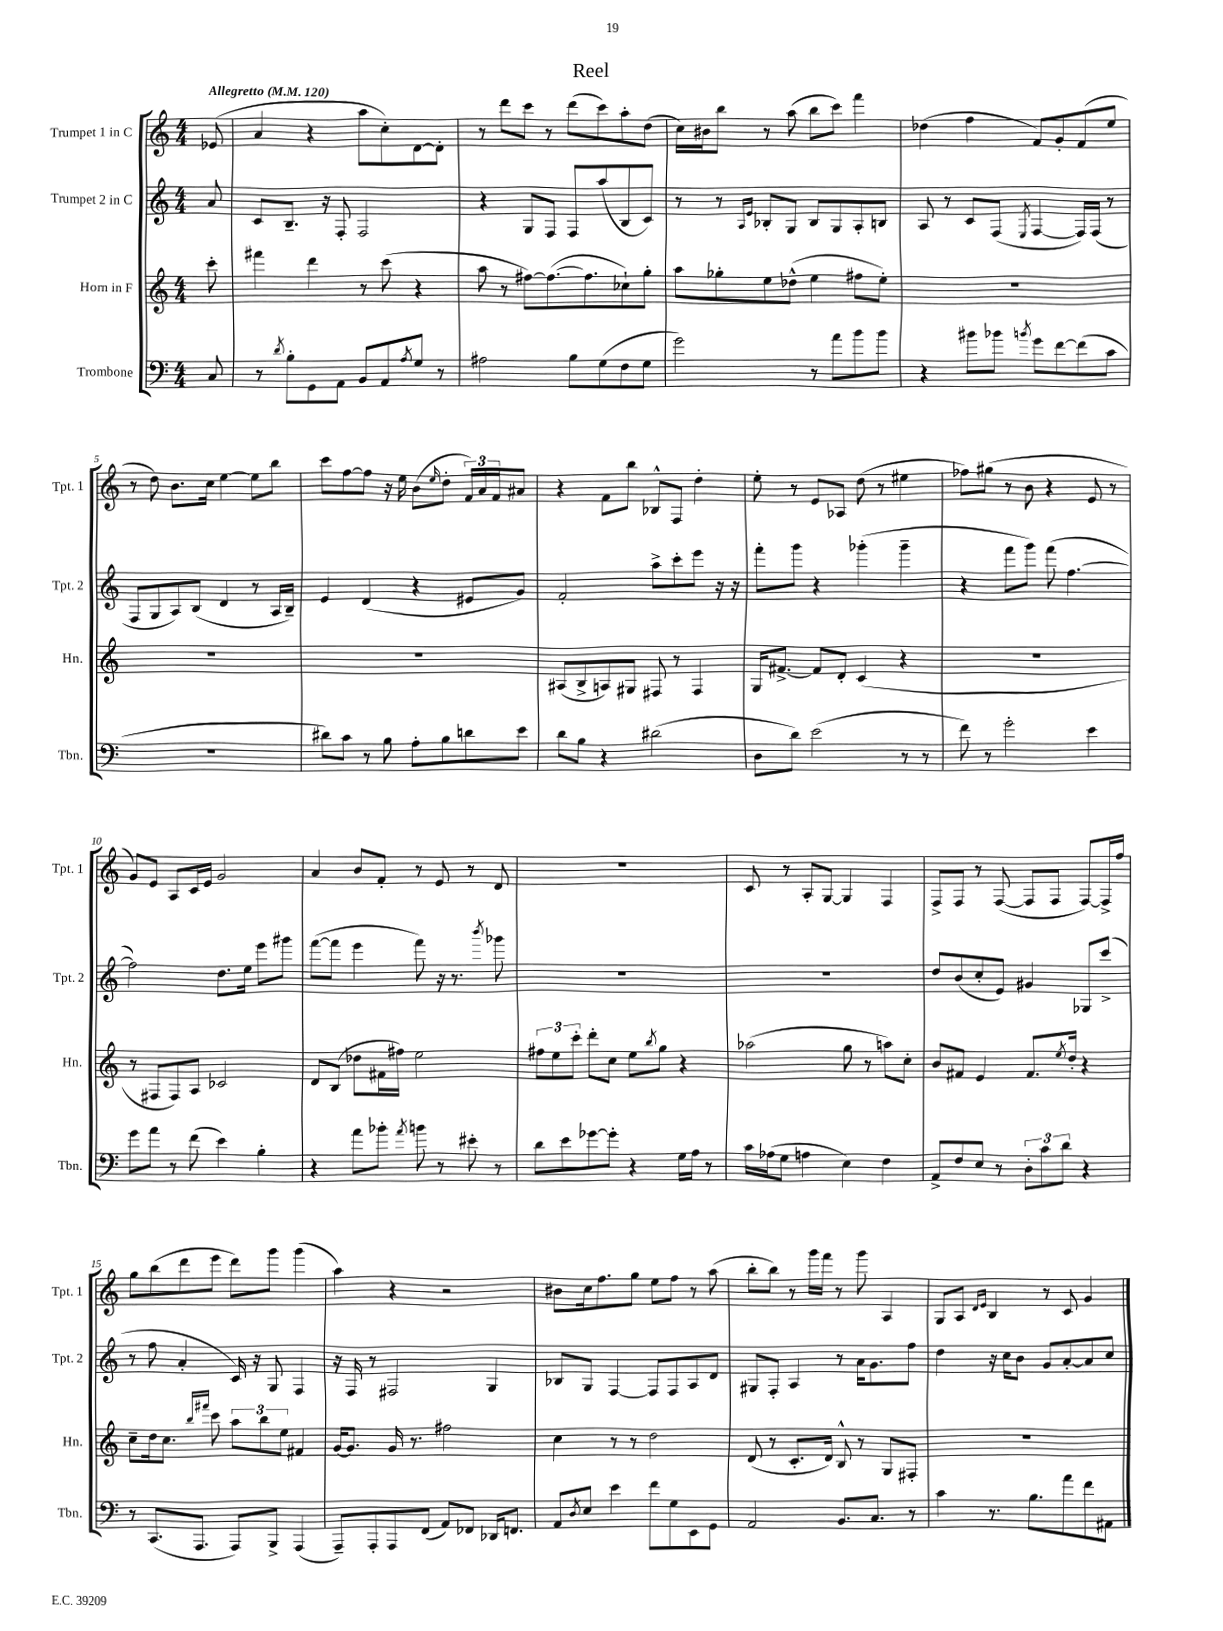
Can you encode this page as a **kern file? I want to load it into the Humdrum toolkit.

**kern	**kern	**kern	**kern
*staff4	*staff3	*staff2	*staff1
*clefF4	*clefG2	*clefG2	*clefG2
*k[]	*k[]	*k[]	*k[]
*M4/4	*M4/4	*M4/4	*M4/4
*MM120	*MM120	*MM120	*MM120
8C/	8ccc'\	8a/	(8e-/
=	=	=	=
8r	4fff#\	8c/L	4a/
8qd/	.	.	.
8B'\L	.	8.B~/J	.
8GG\	4ddd\	.	4r
.	.	16r	.
8AA\J	.	8F'/	.
8BB/L	8r	2F/	8aa\L
8AA/	(8ccc\	.	8cc'\)
8qA/	.	.	.
8G/J	4r	.	[8d\
8r	.	.	8d'\]J
=	=	=	=
2A#\	8aa\	4r	8r
.	8r	.	8ddd\L
.	[8ff#\L)	8G/L	8ccc\J
.	(8.ff#\_	8F/J	8r
8B\L	.	8F/L	(8ddd\L
.	8.ff#\]	.	.
(8G\	.	(8aa/	8ccc\)
8F\	8cc-`\)	8B/	8aa'\
8G\J	8gg'\J	8c/J)	(8dd\J
=	=	=	=
2g\)	8aa\L	8r	16cc\LL)
.	.	.	16b#\J
.	8gg-'\	8r	8bb\J
.	.	16qqA/LL	.
.	.	16qqe/JJ	.
.	8ee\	8B-'/L	8r
.	(8dd-^^\J	8G/J	(8aa\
8r	4ee\	8B-/L	8bb\L
8a\L	.	8G/	8ccc\J)
8b\	8ff#\L	8A'/	4fff\
8b\J	8ee'\J)	8B/J	.
=	=	=	=
4r	1r	8A/	(4dd-\
.	.	8r	.
8b#\L	.	8c/L	4ff\
8b-\J	.	(8F/J	.
8qb/	.	8qE/	.
8g\L	.	[4F/	8f/L)
[8f\	.	.	8g'/
(8f\]	.	16F/]LL)	(8f/
.	.	(16F/JJ	.
8c\J	.	8r	8ee/J
=	=	=	=
1r	1r	8F/L	8r
.	.	8G/	8dd\)
.	.	8A/)	8.b\L
.	.	(8B/J	.
.	.	.	16cc\Jk
.	.	4d/	[4ee\
.	.	8r	8ee\]L
.	.	16A/LL	8bb\J
.	.	16B~/JJ)	.
=	=	=	=
8d#\L)	1r	4e/	8ccc\L
8c\J	.	.	[8ff\
8r	.	(4d/	8ff\]J
8B\	.	.	16r
.	.	.	16ee\
8A'\L	.	4r	(8b\L
.	.	.	16qqee/
8B\	.	.	8dd'\J
8d\	.	8e#/L	24f/LL)
.	.	.	24a/
.	.	.	24f/J
8e\J	.	8g/J)	8a#/J
=	=	=	=
8d\L	(8A#/L	2f'/	4r
8B\J	8B^/	.	.
4r	8A/)	.	8f\L
.	8G#/J	.	8bb\J
(2d#\	8F#/	8aa^\L	8B-^^/L
.	8r	8ccc'\	8F/J
.	4F#/	8eee\J	4dd'\
.	.	16r	.
.	.	16r	.
=	=	=	=
8D\L	16G/LK	8fff'\L	8ee'\
.	[8.f#^/J	.	.
8d\J)	.	8ggg\J	8r
(2e\	8f#/]L	4r	8e/L
.	8d'/J	.	8A-/J
.	(4c/	(4ggg-'\	(8dd\
.	.	.	8r
8r	4r	4ggg-~\	4ee#\
8r	.	.	.
=	=	=	=
8f\)	1r	4r	8ff-\L)
8r	.	.	(8gg#\J
2g'\	.	8fff\L	8r
.	.	8ggg\J)	8b\
.	.	(8fff\	4r
.	.	[4.ff\	.
4e\	.	.	8e/
.	.	.	8r
=	=	=	=
8g\L	8r	2ff\])	8g/L)
8a\J	8F#/L	.	8e/J
8r	8F#/)	.	8A/L
(8f\	8A/J	.	16c/L
.	.	.	16e/JJ
4e\)	2c-/	8.dd\L	2g/
.	.	16ee\Jk	.
4B'\	.	8eee\L	.
.	.	8ggg#\J	.
=	=	=	=
4r	8d/L	([8fff\L	4a/
.	(8B/J	8fff\]J	.
8a\L	8dd-\L	4eee\	8b/L
8b-'\J	16f#\L	.	8f'/J
.	16ff#\JJ)	.	.
8qa/	.	.	.
8b\	2ee\	8fff\)	8r
8r	.	16r	8e/
.	.	8.r	.
8e#'\	.	.	8r
.	.	8qbbb/	.
8r	.	8ggg-\	8d/
=	=	=	=
8d\L	12ff#\L	1r	1r
.	12ee\	.	.
8e\	.	.	.
.	12ccc'\J	.	.
[8g-\	8ddd'\L	.	.
8g-'\]J	8cc\J	.	.
4r	8ee\L	.	.
.	8qbb/	.	.
.	8gg\J	.	.
16G\LL	4r	.	.
16A\JJ	.	.	.
8r	.	.	.
=	=	=	=
16c\LL	(2aa-\	1r	8c/
(16A-\J	.	.	.
8G\J	.	.	8r
4A\	.	.	8A'/L
.	.	.	[8G/J
4E\)	8gg\	.	4G/]
.	8r	.	.
4F\	8aa\L)	.	4F/
.	8cc'\J	.	.
=	=	=	=
8AA^/L	8b/L	8dd/L	8F^/L
8F/	8f#/J	(8b/	8F/J
8E/J	4e/	8cc'/	8r
8r	.	8e/J)	([8F/
12D'\L	8.f#/L	4g#/	8F/]L
12c\	.	.	.
.	.	.	8F/J
12d\J	.	.	.
.	8qee/	.	.
.	16dd'/Jk	.	.
4r	4r	8G-/L	[8F/L)
.	.	(8ccc^/J	16F^/]L
.	.	.	16ff/JJ
=	=	=	=
8r	8cc~\L	8r	8gg\L
(8.CC/L	16dd\k	8ff\	(8bb\
.	8.cc\J	.	.
.	.	4a'/	8ddd\
8.AAA/J	.	.	.
.	16qqbb/LL	.	.
.	16qqfff#/JJ	.	.
.	8ccc\	.	8eee\J
8AAA/L)	12aa\L	16c/)	8ddd\L)
.	.	16r	.
.	12bb\	.	.
8BBB^/J	.	8G/	8ggg\J
.	12ee\J	.	.
(4AAA/	4f#/	4F/	(4ggg\
=	=	=	=
8AAA~/L)	[16g/LK	16r	4aa\)
.	8.g/]J	16F/	.
8AAA'/	.	8r	.
8AAA/	16g/	2F#/	4r
.	8.r	.	.
(8FF/J	.	.	.
8AA/L)	2ff#\	.	2r
8FF-/J	.	.	.
16DD-/LK	.	4G/	.
8.FF/J	.	.	.
=	=	=	=
8AA/L	4cc\	8B-/L	8b#\L
8qD/	.	.	.
8E/J	.	8G/J	16cc\k
.	.	.	8.ff\
4e\	8r	[4F/	.
.	8r	.	8gg\J
8f\L	2dd\	8F/]L	8ee\L
8G\	.	8F/	8ff\J
8EE\	.	8A/	8r
8GG\J	.	8d/J	(8aa\
=	=	=	=
2AA/	(8d/	8G#/L	8bb'\L
.	8r	8F'/J	8bb\J)
.	8.c'/L	4A/	8r
.	.	.	16ggg\LL
.	16d/Jk)	.	16fff\JJ
8.BB/L	8B^^/	8r	8r
.	8r	16a\LK	8ggg\
8.C/J	.	8.g\	.
.	8G/L	.	4A/
8r	8F#'/J	8ff\J	.
=	=	=	=
4c\	1r	4dd\	8G/L
.	.	.	8A/J
.	.	.	16qqd/LL
.	.	.	16qqe/JJ
8.r	.	16r	4B/
.	.	16cc\LK	.
.	.	8b\J	.
8.B\L	.	.	.
.	.	8g/L	8r
8a\	.	[8a'/	8c/
8f\	.	8a/]	4g/
8AA#\J	.	8cc/J	.
==	==	==	==
*-	*-	*-	*-
